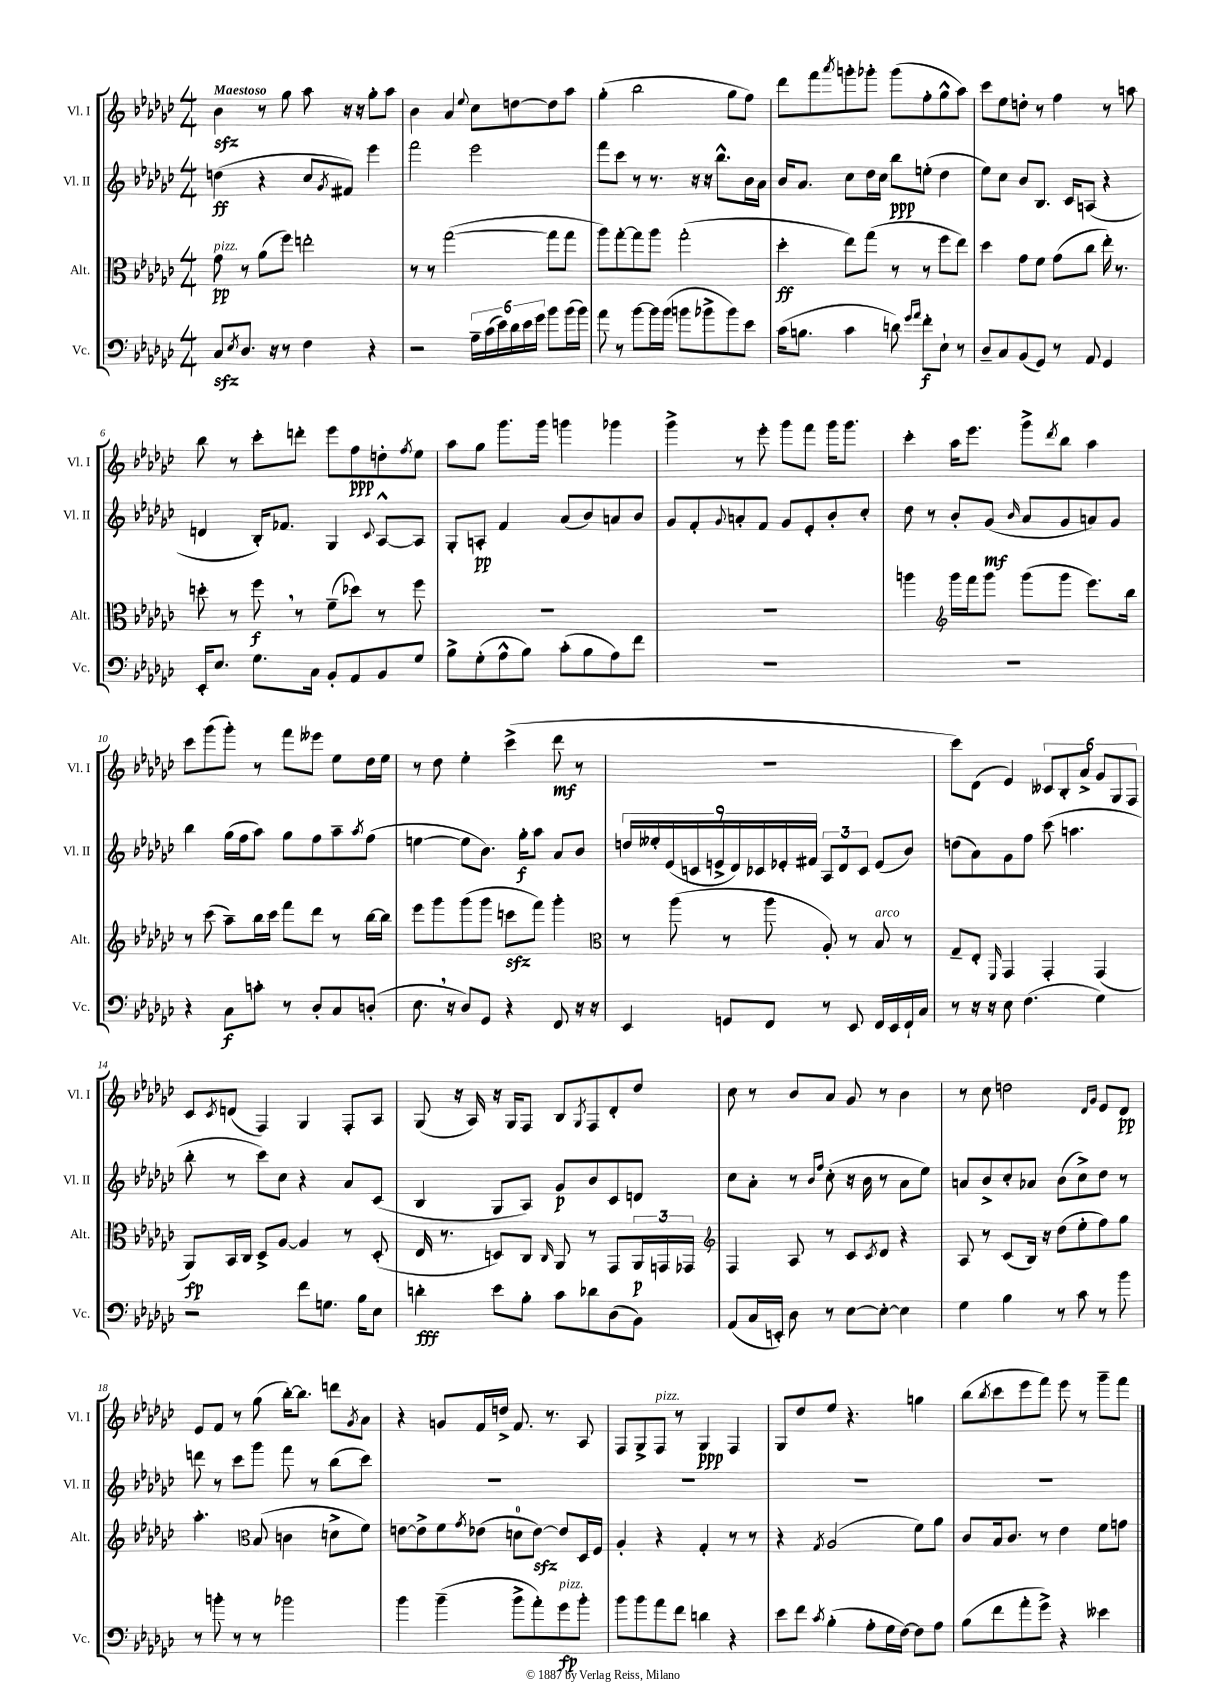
<<
\new StaffGroup <<
\new Staff = "s0" \with { instrumentName = "Vl. I" shortInstrumentName = "Vl. I" } {
    \clef treble \key ges \major \numericTimeSignature \time 4/4 \tempo "Maestoso"
    bes'4\sfz r8 ges''8 aes''8 r16 r16 ges''8-. aes''8 |
    bes'4 aes'4 \appoggiatura { ees''8 } ces''8 d''8~ d''8 aes''8 |
    ges''4-.( bes''2 ges''8 f''8) |
    des'''8 f'''8 \acciaccatura { aes'''8 } g'''8-. ges'''8-. ges'''8( f''8-. ges''8-^ aes''8) |
    ces'''8 ees''8 d''8-. r8 f''4 r8 a''8 |
    bes''8 r8 ces'''8-. d'''8-. ees'''8 f''8\ppp d''8-. \acciaccatura { f''8 } ees''8 |
    aes''8 ges''8 ges'''8. ges'''16 g'''4 ges'''4 |
    ges'''4-> r8 ees'''8-. ges'''8 f'''8 ges'''16 ges'''8. |
    ces'''4-. aes''16 ees'''8. ges'''8-> \acciaccatura { des'''8 } bes''8 aes''4 |
    ces'''8 ges'''8( ges'''8-.) r8 f'''8 eeses'''8 ees''8 des''16 ees''16 |
    r8 des''8 ees''4-. ces'''4->( des'''8\mf r8 |
    R1 |
    ces'''8) des'8( ees'4) \tuplet 6/4 { ceses'8 bes8-. aes'8-> ges'8 ges8 f8 } |
    ces'8 \acciaccatura { ces'8 } d'8( f4) ges4 f8-. aes8 |
    ges8( r16 aes16) r16 ges16 f8 bes8 \acciaccatura { ges8 } f8 des'8-. des''8 |
    ces''8 r8 bes'8 aes'8 ges'8 r8 bes'4 |
    r8 ces''8 d''2 \grace { des'16 ges'16 } ees'8 des'8\pp |
    ees'8 f'8 r8 ges''8( bes''16~-.) bes''8. d'''8 \acciaccatura { ges'8 } aes'8 |
    r4 g'8 f'16 d''16-> f'8. r8. aes8 |
    f8 ges8-> f8^\markup { \italic "pizz." } r8 ges4\ppp f4 |
    ges8 des''8 ees''8 r4. g''4 |
    bes''8( \acciaccatura { bes''8 } ces'''8 ees'''8 f'''8) ees'''8 r8 ges'''8-- f'''8 \bar "|." |
}
\new Staff = "s1" \with { instrumentName = "Vl. II" shortInstrumentName = "Vl. II" } {
    \clef treble \key ges \major \numericTimeSignature \time 4/4
    d''4\ff( r4 ces''8 \acciaccatura { ges'8 } fis'8) ees'''4 |
    f'''2 ees'''2 |
    f'''8 ces'''8 r8 r8. r16 r16 bes''8.-^ bes'16 aes'16 |
    bes'16 aes'8. ces''8 des''16 ces''16 bes''8\ppp e''8-.( des''4 |
    ees''8) ces''8 bes'8 bes8. ces'16 a8( r4 |
    d'4 bes16-.) fes'8. ges4 \appoggiatura { ces'8 } aes8~-^ aes8 |
    ges8-. a8-.\pp f'4 aes'8( bes'8) a'8 bes'8 |
    ges'8 f'8-. \appoggiatura { ges'8 } a'8-. f'8 ges'8 ees'8-. bes'8-. ces''8-. |
    des''8 r8 bes'8-. ges'8\mf( \grace { bes'16 } aes'8 ges'8 a'8) ges'8 |
    bes''4 ges''16( f''16 aes''8) ges''8 f''8 aes''8-- \acciaccatura { aes''8 } f''8( |
    e''4~ e''8 bes'8.) ges''16-.\f aes''8 aes'8 bes'8 |
    \tuplet 9/8 { d''16 eeses''16-. ees'16( c'16 e'16-> des'16) ces'16 ees'16-. fis'16 } \tuplet 3/2 { aes8 des'8 ces'8 } ees'8( bes'8) |
    d''8( aes'8) ges'8 f''8 ces'''8( a''4. |
    bes''8-. r8 ces'''8) ces''8 r4 aes'8 ces'8( |
    bes4 ges8 aes8) ges'8\p bes'8 ces'8 d'8 |
    ces''8 aes'8-. r8 \grace { bes'16 f''16 } ces''8-.( r16 bes'16 r8 aes'8 ees''8) |
    a'8 bes'8-> ces''8-. aes'8 bes'8( ces''8->) des''8 r8 |
    d'''8 r8 ces'''8 ges'''8 f'''8 r8 bes''8( ces'''8) |
    R1 |
    R1 |
    R1 |
    R1 \bar "|." |
}
\new Staff = "s2" \with { instrumentName = "Alt." shortInstrumentName = "Alt." } {
    \clef alto \key ges \major \numericTimeSignature \time 4/4
    ges'8\pp^\markup { \italic "pizz." } r8 aes'8( f''8) e''2-. |
    r8 r8 ges''2~( ges''8 ges''8 |
    aes''8) ges''8~-. ges''8 aes''8 ges''2-.( |
    des''4-.\ff ees''8) ges''8( r8 r8 f''8 ees''8) |
    des''4 ges'8 f'8 ges'8( ces''8 ees''16-.) r8. |
    d''8-. r8 f''8\f \breathe r8 f'8--( des''8) r8 f''8 |
    R1 |
    R1 |
    a''4 \clef treble ges'''16 f'''16 ges'''8 ges'''8( ges'''8 ees'''8.) bes''16 |
    r8 ces'''8( aes''8--) bes''16 ces'''16 f'''8 des'''8 r8 bes''16~ bes''16 |
    ees'''8 ges'''8 ges'''8( ges'''8 c'''8\sfz f'''8) ges'''4-. |
    \clef alto r8 aes''8( r8 aes''8 aes8-.) r8 bes8^\markup { \italic "arco" } r8 |
    ges8-- ees8-. \grace { f,16 } ges,4 ges,4-. ges,4( |
    aes,8\fp) bes,16 ces16 des8-> aes8~ aes4 r8 des8-.( |
    ees16 r8. d8) ces8 \grace { ces16 } aes,8 r8 ges,8 \tuplet 3/2 { aes,16\p g,16 ges,16 } |
    \clef treble f4 aes8 r8 ces'8 \acciaccatura { ces'8 } des'8 r4 |
    aes8 r8 ces'8( bes16) r16 des''8( ees''8-. f''8) ges''8 |
    aes''4.-. \clef alto bes8( c'4 d'8-> f'8) |
    e'8~ e'8-> f'8 \acciaccatura { ges'8 } ees'8( d'8-0 ees'8~\sfz) ees'8 des16 f16 |
    aes4-. r4 ges4-. r8 r8 |
    r4 \acciaccatura { ges8 } aes2( f'8) aes'8 |
    ces'8 bes16 ces'8. r8 ees'4 f'8 g'8 \bar "|." |
}
\new Staff = "s3" \with { instrumentName = "Vc." shortInstrumentName = "Vc." } {
    \clef bass \key ges \major \numericTimeSignature \time 4/4
    ces8\sfz \acciaccatura { ees8 } des8. r16 r8 f4 r4 |
    r2 \tuplet 6/4 { aes16-- ces'16( ees'16) des'16 ees'16 ges'16 } bes'8 bes'16( bes'16) |
    aes'8 r8 bes'8~ bes'16 bes'16( b'8 bes'8-> bes'8) ees'8 |
    ces'16( b8. ces'4 d'8) \grace { ges'16 aes'16 } f'8-.\f ees8-! r8 |
    des8-- ces8 bes,8( ges,8) r8 aes,8 ges,4 |
    ees,16-. ees8. ges8. ces16 bes,8-. aes,8 bes,8 ges8 |
    bes8-> ges8-.( aes8-^ bes8) ces'8-.( bes8 aes8) f'8 |
    R1 |
    R1 |
    r4 ces8\f c'8-. r8 des8-. ces8 d8-.( |
    ees8. \breathe r16 des8) ges,8 r4 f,8 r16 r16 |
    ees,4 g,8 f,8 r8 ees,8 f,16 ees,16 f,16-! ces16 |
    r8 r16 r16 ees8 f4.( ges4) |
    r2 f'8 g8. bes16 ees8 |
    d'4-.\fff ees'8 bes8-. ces'8 des'8 des8( bes,8) |
    aes,8( ces16 e,16-.) des8 r8 ees8~ ees8~-. ees4 |
    ges4 bes4 r8 ces'8 r8 bes'8 |
    r8 b'8-. r8 r8 bes'2 |
    bes'4 bes'4--( bes'8-> aes'8-.) ges'8\fp^\markup { \italic "pizz." } bes'8-. |
    bes'8 bes'8 aes'8 f'8 d'4 r4 |
    ees'8 f'8 \acciaccatura { ces'8 } bes4-.( aes8-. ges16 f16~) f8 aes8 |
    bes8( f'8 aes'8-. ges'8->) r4 eeses'4 \bar "|." |
}
>>
>>
